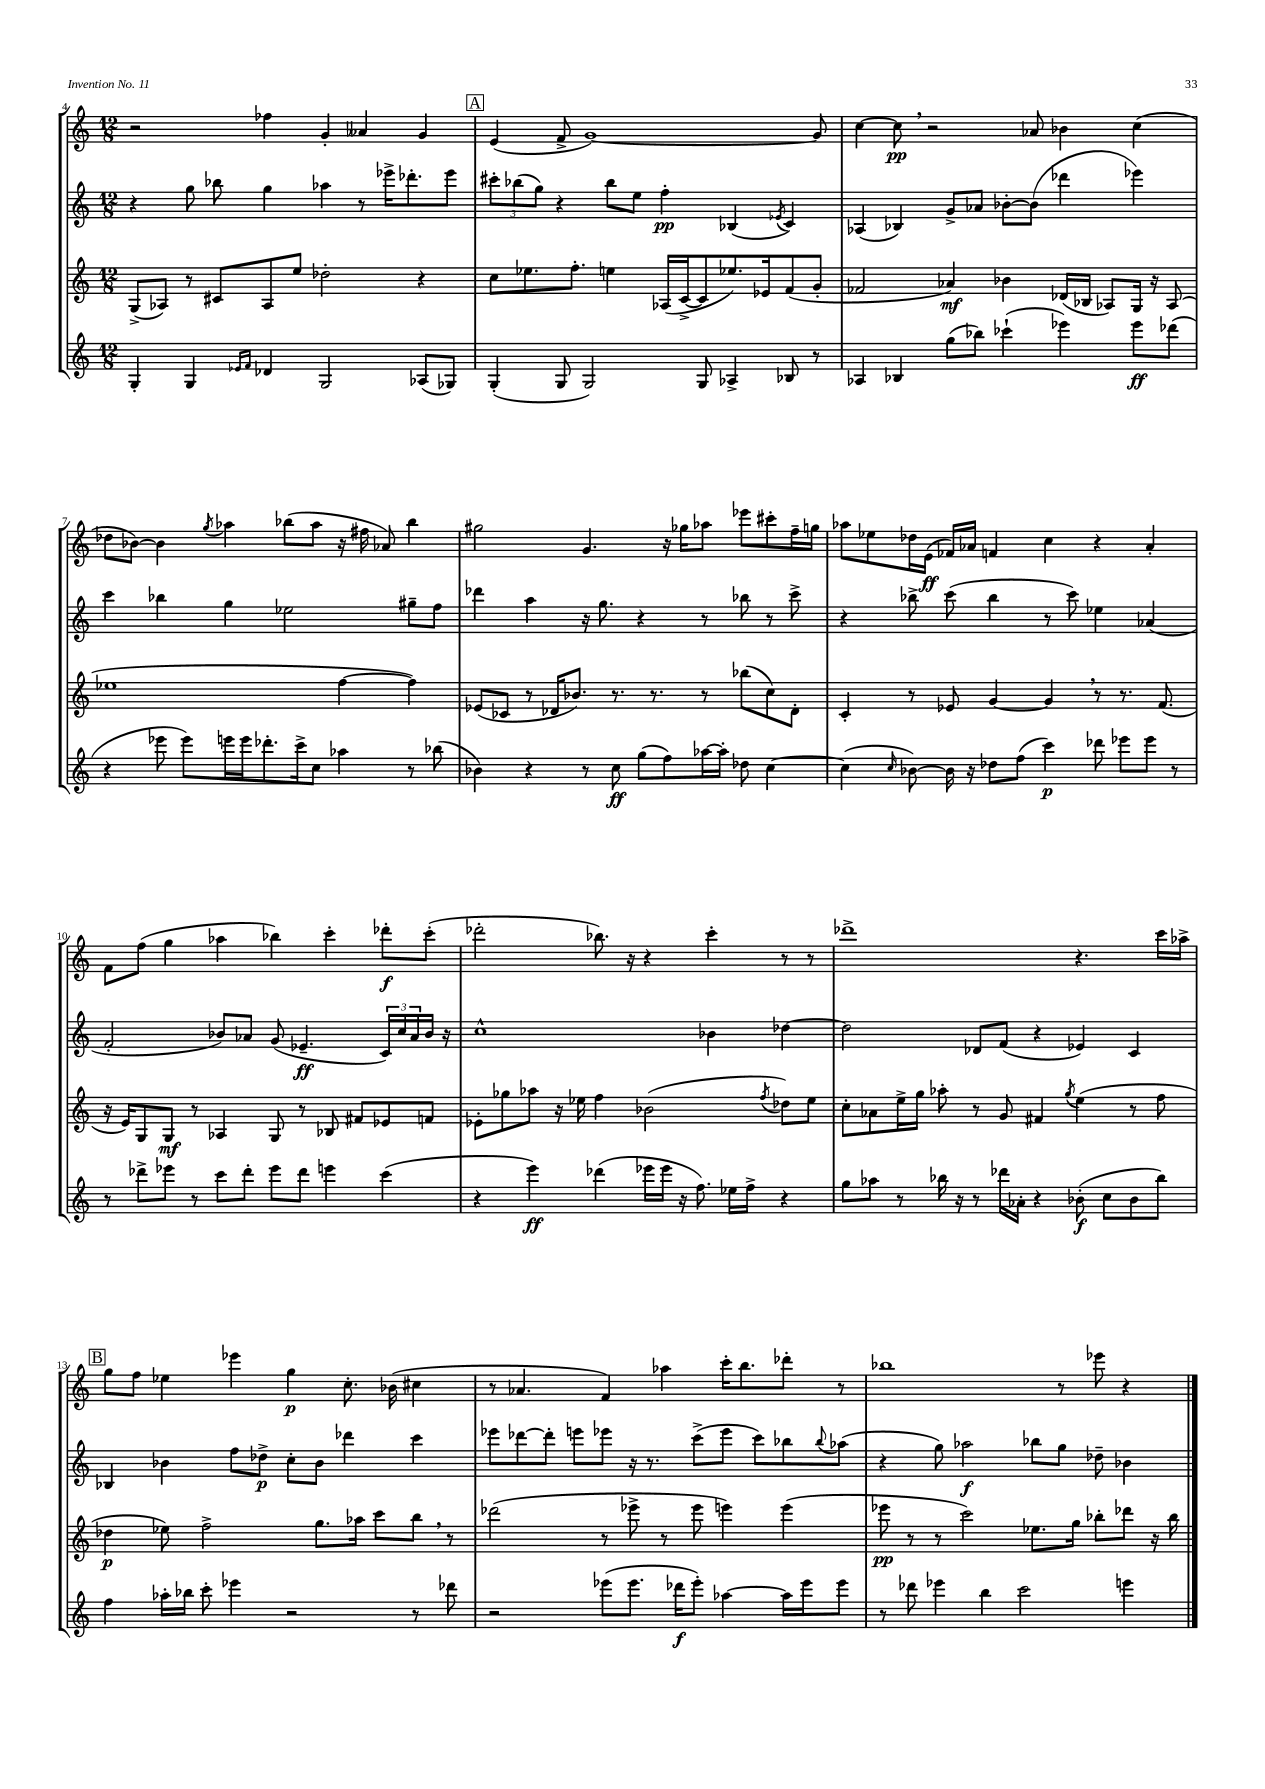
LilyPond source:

<<
\new StaffGroup <<
\new Staff = "s0" {
    \clef treble \key c \major \numericTimeSignature \time 12/8
    r2 fes''4 g'4-. aeses'4 g'4 |
    \mark \markup { \box "A" } e'4( f'8-> g'1~) g'8 |
    c''4~ c''8\pp \breathe r2 aes'8 bes'4 c''4( |
    des''8 bes'8~) bes'4 \acciaccatura { g''8 } aes''4 bes''8( aes''8 r16 fis''16 aes'8) bes''4 |
    gis''2 g'4. r16 ges''16 aes''8 ees'''8 cis'''8-. f''16-- g''16 |
    aes''8 ees''8 des''16 e'16\ff( fes'16) aes'16 f'4 c''4 r4 aes'4-. |
    f'8 f''8( g''4 aes''4 bes''4) c'''4-. des'''8-.\f c'''8-.( |
    des'''2-. bes''8.) r16 r4 c'''4-. r8 r8 |
    des'''1-> r4. c'''16 aes''16-> |
    \mark \markup { \box "B" } g''8 f''8 ees''4 ees'''4 g''4\p c''8.-. bes'16( cis''4 |
    r8 aes'4. f'4) aes''4 c'''16-. b''8. des'''8-. r8 |
    bes''1 r8 ees'''8 r4 \bar "|." |
}
\new Staff = "s1" {
    \clef treble \key c \major \numericTimeSignature \time 12/8
    r4 g''8 bes''8 g''4 aes''4 r8 ees'''16-> des'''8.-. ees'''8 |
    \mark \markup { \box "A" } \tuplet 3/2 { cis'''8-. bes''8( g''8) } r4 bes''8 e''8 f''4-.\pp bes4( \acciaccatura { ees'8 } c'4) |
    aes4( bes4) g'8-> aes'8 bes'8~-. bes'8( des'''4 ees'''4) |
    c'''4 bes''4 g''4 ees''2 gis''8-- f''8 |
    des'''4 a''4 r16 g''8. r4 r8 bes''8 r8 c'''8-> |
    r4 bes''8-> c'''8( bes''4 r8 c'''8) ees''4 aes'4( |
    f'2-. bes'8) aes'8 g'8( ees'4.--\ff \tuplet 3/2 { c'16) c''16 aes'16 } bes'16 r16 |
    c''1-^ bes'4 des''4~ |
    des''2 des'8 f'8( r4 ees'4) c'4 |
    \mark \markup { \box "B" } bes4 bes'4 f''8 des''8->\p c''8-. bes'8 des'''4 c'''4 |
    ees'''8 des'''8~ des'''8-. e'''8 ees'''8 r16 r8. c'''8->( ees'''8 c'''8) bes''8 \appoggiatura { bes''8 } aes''8( |
    r4 g''8) aes''2\f bes''8 g''8 des''8-- bes'4 \bar "|." |
}
\new Staff = "s2" {
    \clef treble \key c \major \numericTimeSignature \time 12/8
    g8->( aes8) r8 cis'8 aes8 e''8 des''2-. r4 |
    \mark \markup { \box "A" } c''8 ees''8. f''8.-. e''4 aes16( c'16~-> c'8 ees''8.) ees'16 f'8( g'8-. |
    fes'2 aes'4\mf) bes'4 des'16( bes16 aes8) g16 r16 aes8( |
    ees''1 f''4~ f''4) |
    ees'8( ces'8 r8 des'16 bes'8.) r8. r8. r8 bes''8( c''8) des'8-. |
    c'4-. r8 ees'8 g'4~ g'4 \breathe r8 r8. f'8.( |
    r16 e'16) g8 g8\mf r8 aes4 g8 r8 bes8 fis'8 ees'8 f'8 |
    ees'8-. ges''8 aes''8 r16 ees''16 f''4 bes'2( \acciaccatura { f''8 } des''8) ees''8 |
    c''8-. aes'8 e''16-> g''16 aes''8-. r8 g'8 fis'4 \acciaccatura { g''8 } e''4( r8 f''8 |
    \mark \markup { \box "B" } des''4\p ees''8) f''2-> g''8. aes''16 c'''8 b''8 \breathe r8 |
    des'''2( r8 ees'''8-> r8 ees'''8 e'''4) e'''4( |
    ees'''8\pp r8 r8 c'''2) ees''8. g''16 bes''8-. des'''8 r16 bes''16 \bar "|." |
}
\new Staff = "s3" {
    \clef treble \key c \major \numericTimeSignature \time 12/8
    g4-. g4 \grace { ees'16 f'16 } des'4 g2 aes8( ges8) |
    \mark \markup { \box "A" } g4-.( g8 g2) g8 aes4-> bes8 r8 |
    aes4 bes4 g''8( bes''8) ces'''4-!( ees'''4) ees'''8\ff des'''8( |
    r4 ees'''8 ees'''8) e'''16 e'''16 des'''8.-. c'''16-> c''8 aes''4 r8 bes''8( |
    bes'4) r4 r8 c''8\ff g''8( f''8) aes''16~ aes''16-. des''8 c''4~ |
    c''4( \grace { c''16 } bes'8~) bes'16 r16 des''8 f''8( c'''4\p) des'''8 ees'''8 ees'''8 r8 |
    r8 des'''8-> ees'''8 r8 c'''8 des'''8-. ees'''8 des'''8 e'''4 c'''4( |
    r4 e'''4\ff) des'''4( ees'''16 ees'''16 r16 f''8.) ees''16 f''16-> r4 |
    g''8 aes''8 r8 bes''16 r16 r8 des'''16 aes'16-. r4 bes'8-.\f( c''8 bes'8 bes''8) |
    \mark \markup { \box "B" } f''4 aes''16-. bes''16 c'''8-. ees'''4 r2 r8 des'''8 |
    r2 ees'''8( ees'''8. des'''16\f ees'''8-.) aes''4~ aes''16 ees'''16 ees'''8 |
    r8 des'''8 ees'''4 b''4 c'''2 e'''4 \bar "|." |
}
>>
>>
\layout { \context { \Score currentBarNumber = #4 } }
